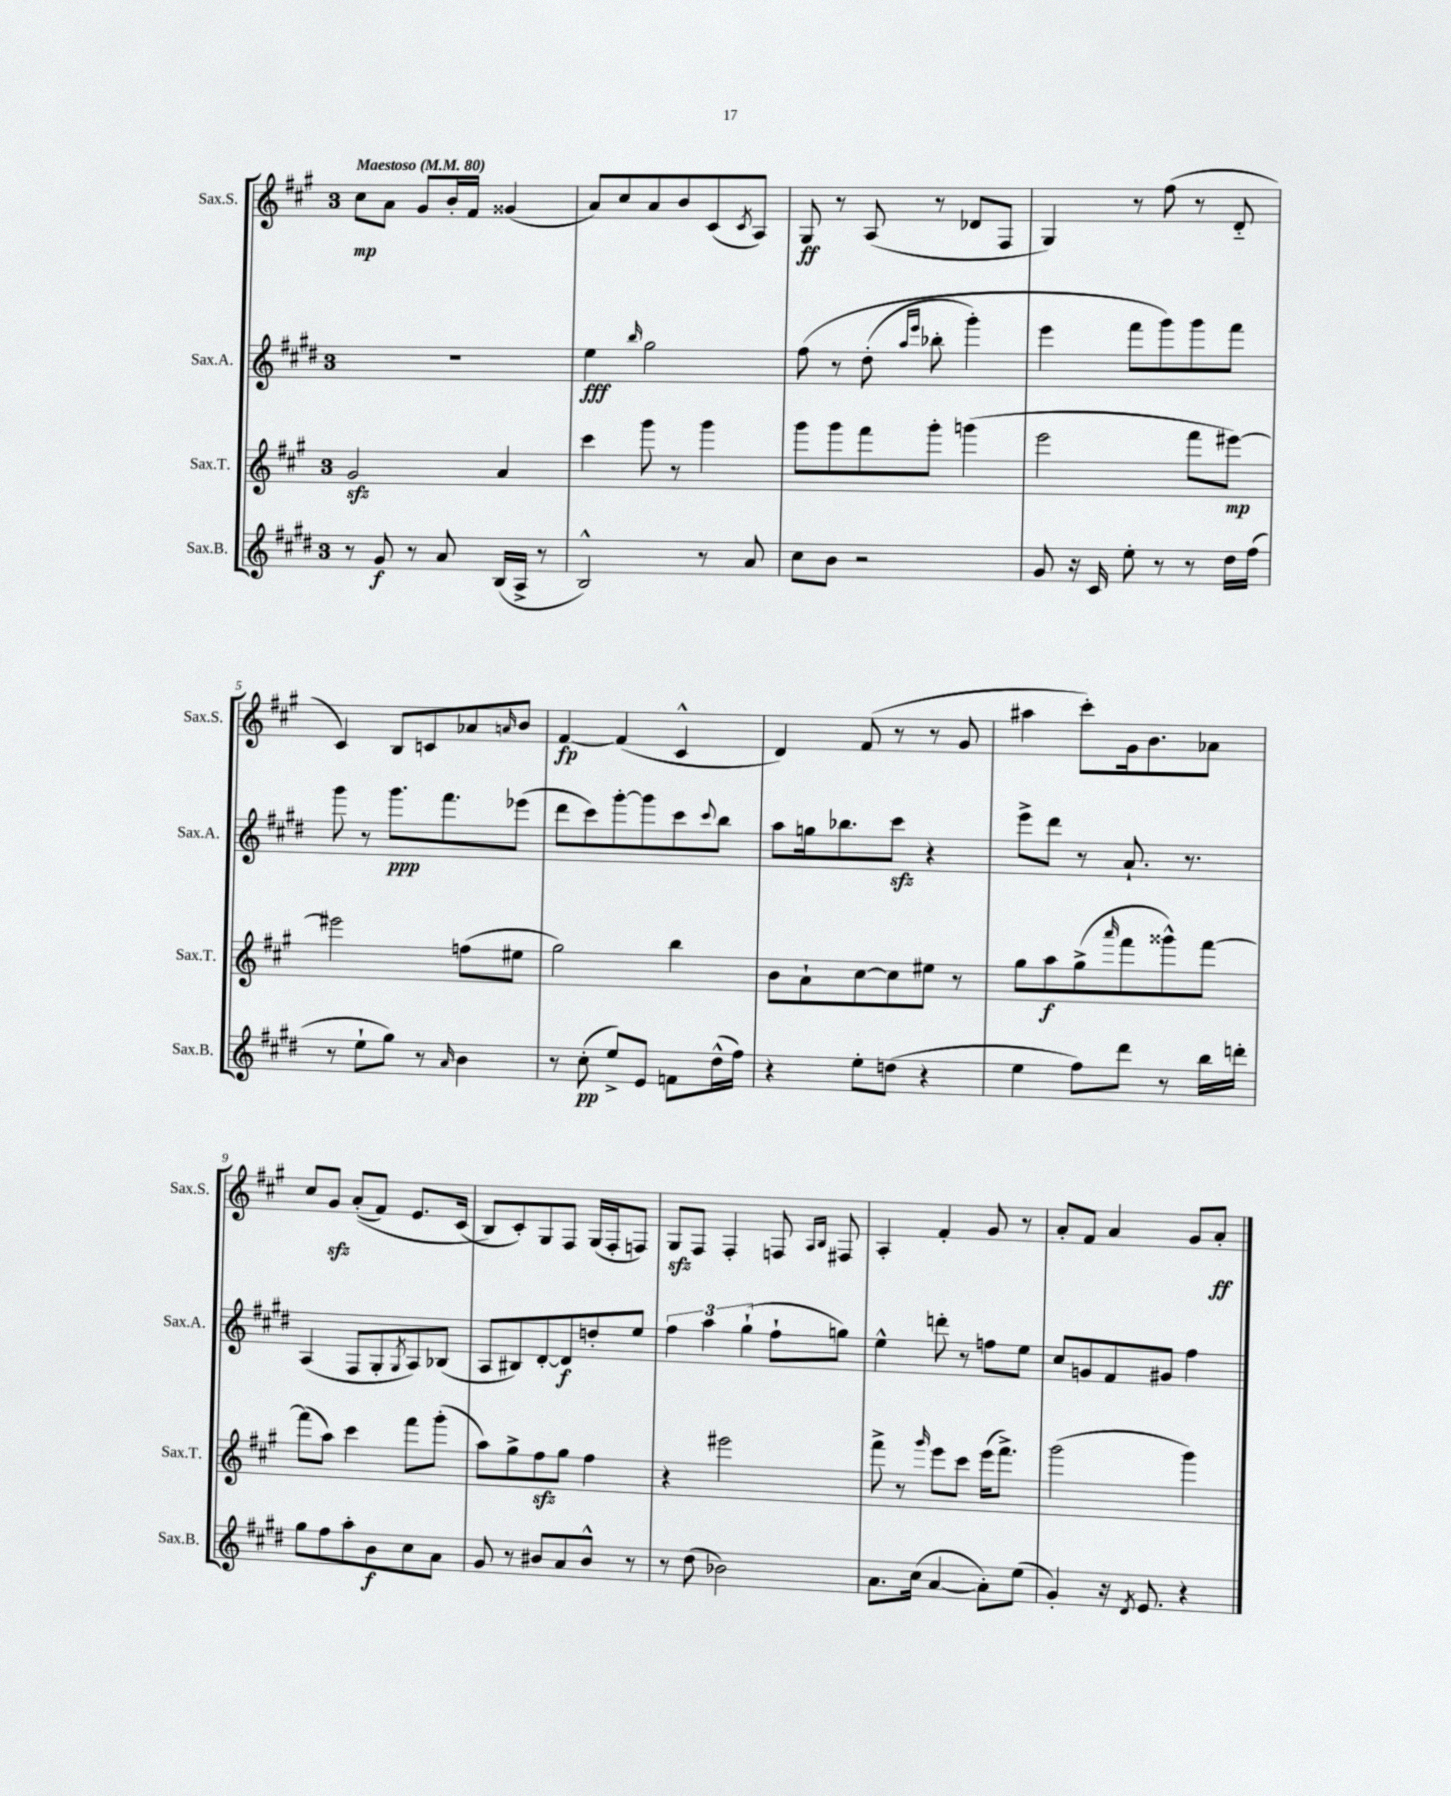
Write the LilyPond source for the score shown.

<<
\new StaffGroup <<
\new Staff = "s0" \with { instrumentName = "Sax.S." shortInstrumentName = "Sax.S." } {
    \clef treble \key a \major \once \override Staff.TimeSignature.style = #'single-digit \time 3/4 \tempo "Maestoso" 4 = 80
    cis''8\mp a'8 gis'8 b'16-. fis'16 gisis'4( |
    a'8) cis''8 a'8 b'8 cis'8( \acciaccatura { cis'8 } a8) |
    gis8\ff r8 a8( r8 des'8 fis8 |
    gis4) r8 fis''8( r8 d'8-_ |
    cis'4) b8 c'8 aes'8 \grace { a'16 } b'8 |
    fis'4~\fp fis'4( cis'4-^ |
    d'4) fis'8( r8 r8 gis'8 |
    ais''4 cis'''8-.) gis'16 b'8. aes'8 |
    cis''8 gis'8\sfz a'8-.(\( fis'8) e'8. cis'16( |
    b8\) cis'8-.) gis8 fis8 gis16( fis16-. f8) |
    gis8\sfz fis8 fis4-. f8 \grace { a16 b16 } fis8 |
    a4-. fis'4-. gis'8 r8 |
    a'8-. fis'8 a'4 gis'8 a'8-.\ff \bar "|." |
}
\new Staff = "s1" \with { instrumentName = "Sax.A." shortInstrumentName = "Sax.A." } {
    \clef treble \key e \major \once \override Staff.TimeSignature.style = #'single-digit \time 3/4
    R2. |
    e''4\fff \grace { b''16 } gis''2 |
    fis''8\( r8 dis''8-.( \grace { a''16 e'''16 } bes''8-. gis'''4-.) |
    e'''4 fis'''8 gis'''8\) gis'''8 fis'''8 |
    gis'''8 r8 gis'''8.\ppp fis'''8. ees'''8( |
    dis'''8 cis'''8) gis'''8~-. gis'''8 cis'''8 \appoggiatura { cis'''8 } b''8 |
    a''8 g''16 bes''8. cis'''8\sfz r4 |
    e'''8-> dis'''8 r8 a'8.-! r8. |
    a4( fis8 gis8-. \acciaccatura { gis8 } a8) bes8( |
    a8 bis8) dis'8~-. dis'8\f d''8-. e''8 |
    \tuplet 3/2 { fis''4 a''4 gis''4-!( } fis''8-! g''8) |
    e''4-^ d'''8-. r8 f''8 e''8 |
    cis''8 g'8 fis'8 gis'8 fis''4 \bar "|." |
}
\new Staff = "s2" \with { instrumentName = "Sax.T." shortInstrumentName = "Sax.T." } {
    \clef treble \key a \major \once \override Staff.TimeSignature.style = #'single-digit \time 3/4
    gis'2\sfz a'4 |
    cis'''4 gis'''8 r8 gis'''4 |
    gis'''8 gis'''8 fis'''8 gis'''8-. g'''4( |
    e'''2 fis'''8 eis'''8~\mp) |
    eis'''2 f''8( eis''8 |
    gis''2) b''4 |
    b'8 a'8-! cis''8~ cis''8 eis''8 r8 |
    gis''8 a''8\f gis''8->( \grace { a'''16 } fis'''8 gisis'''8-^) fis'''8~ |
    fis'''8( a''8) cis'''4 fis'''8 gis'''8-.( |
    a''8) gis''8-> fis''8\sfz gis''8 fis''4 |
    r4 eis'''2 |
    fis'''8-> r8 \grace { gis'''16 } e'''8 cis'''8 e'''16( fis'''8.->) |
    gis'''2( gis'''4) \bar "|." |
}
\new Staff = "s3" \with { instrumentName = "Sax.B." shortInstrumentName = "Sax.B." } {
    \clef treble \key e \major \once \override Staff.TimeSignature.style = #'single-digit \time 3/4
    r8 gis'8\f r8 a'8 b16( a16-> r8 |
    b2-^) r8 a'8 |
    cis''8 b'8 r2 |
    gis'8 r16 cis'16 e''8-. r8 r8 dis''16 fis''16( |
    r8 e''8-! gis''8) r8 \grace { a'16 } b'4 |
    r8 cis''8-.\pp( e''8->) e'8 f'8 dis''16-^( fis''16) |
    r4 e''8-. d''8( r4 |
    e''4 fis''8) dis'''8 r8 b''16 d'''16-. |
    gis''8 fis''8 a''8-. b'8\f cis''8 a'8 |
    gis'8 r8 bis'8 a'8 bis'8-^ r8 |
    r8 dis''8( bes'2) |
    a'8. cis''16( a'4~ a'8-.) e''8( |
    gis'4-.) r16 \acciaccatura { dis'8 } e'8. r4 \bar "|." |
}
>>
>>
